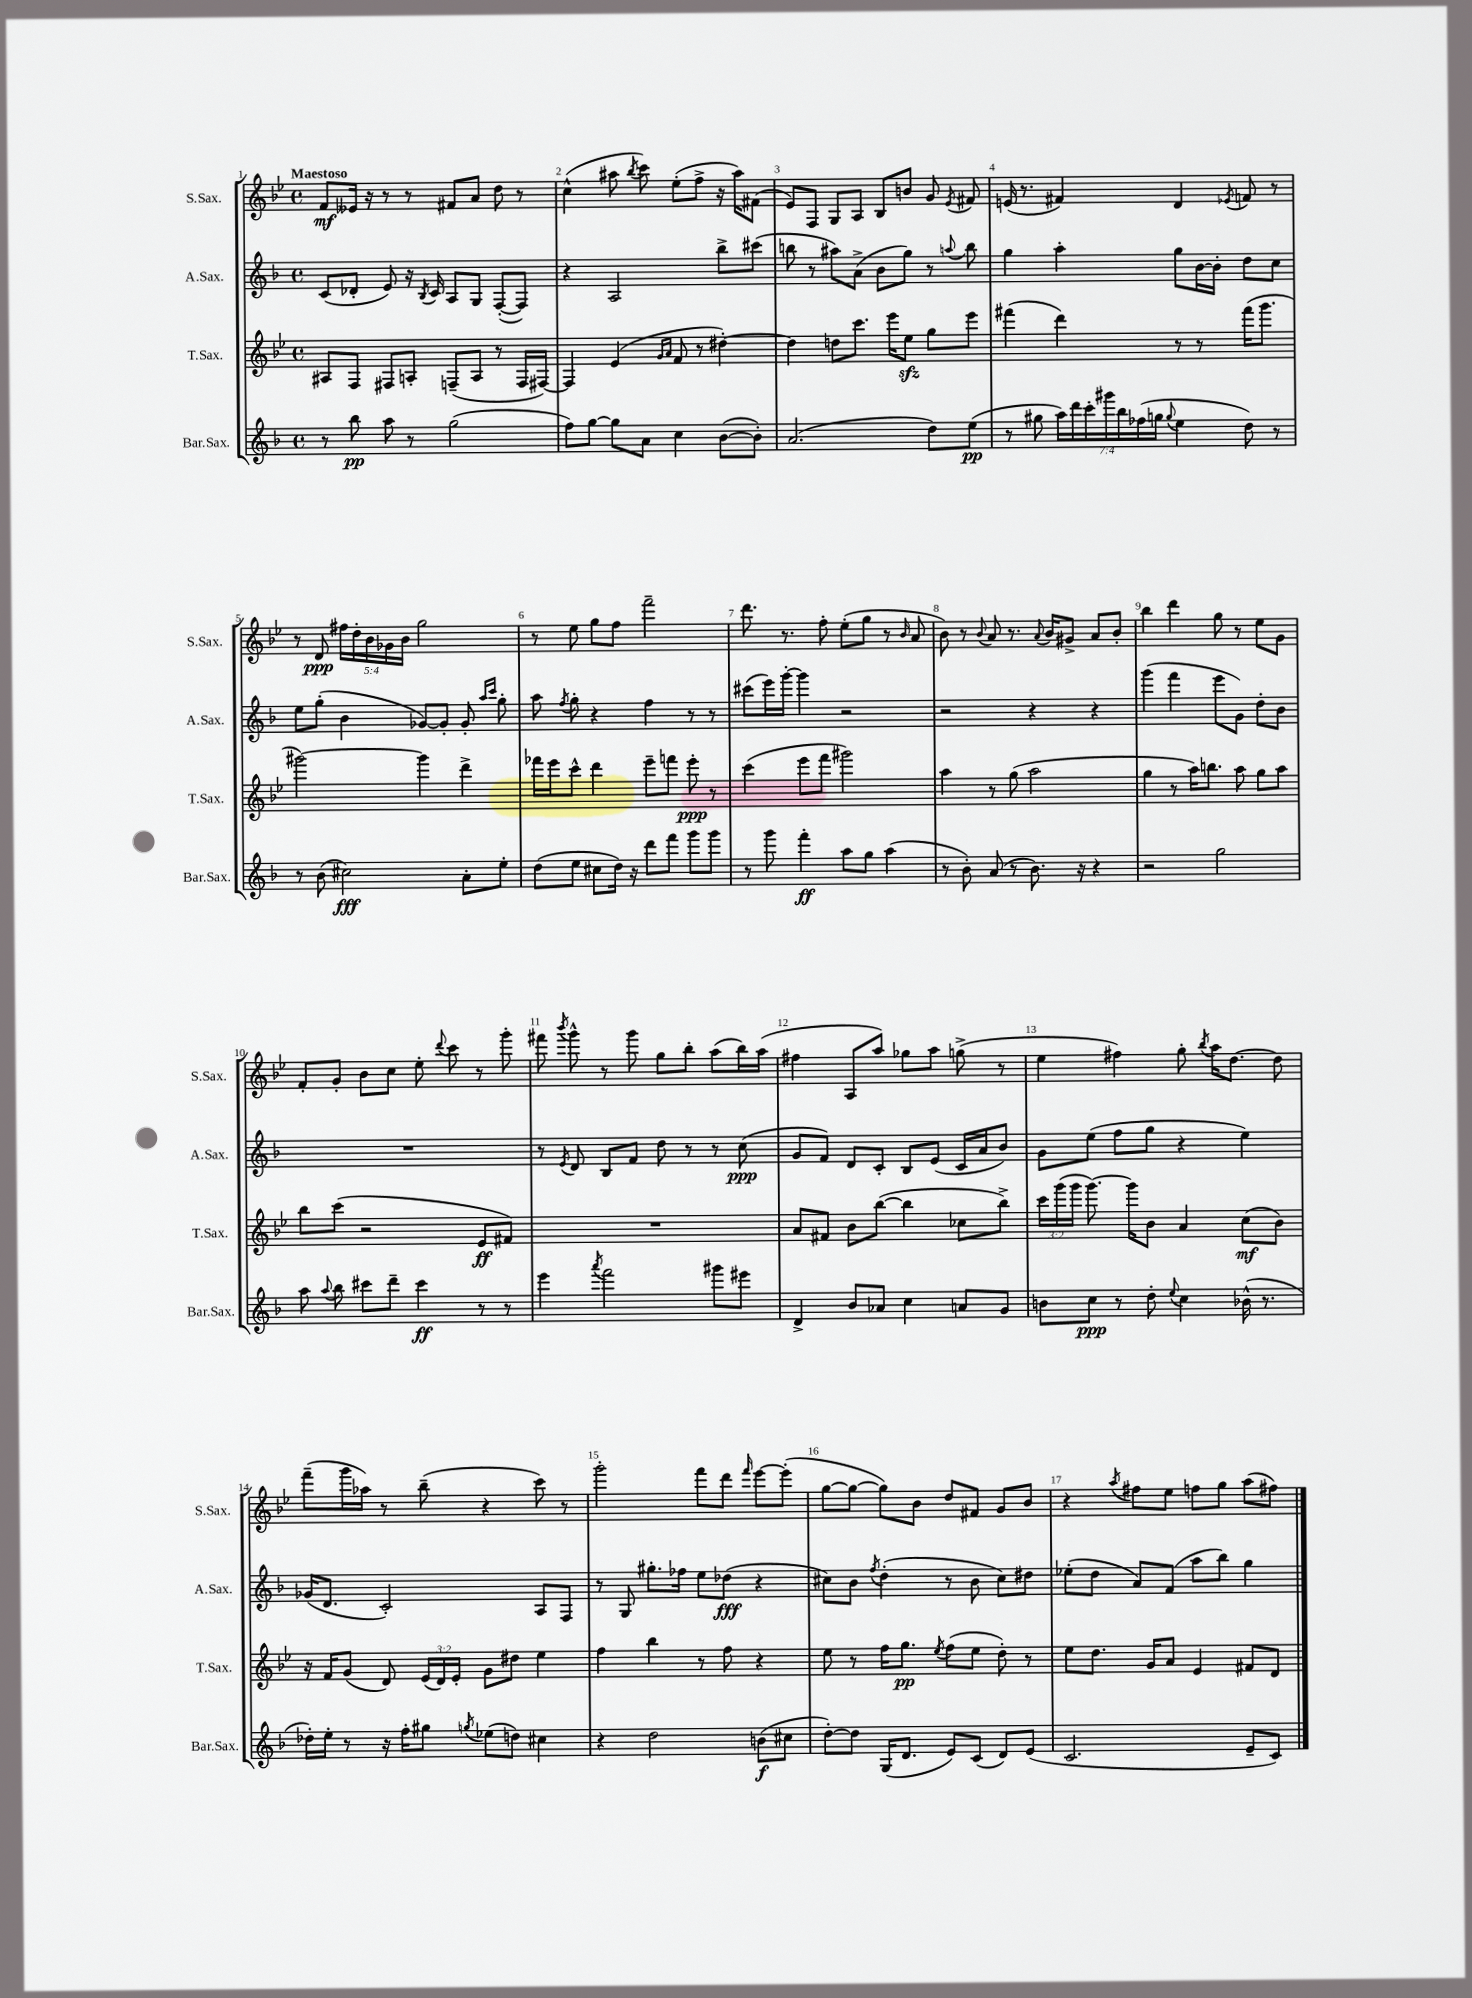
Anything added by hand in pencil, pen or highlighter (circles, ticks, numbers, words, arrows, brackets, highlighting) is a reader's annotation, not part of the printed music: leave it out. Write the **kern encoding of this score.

**kern	**kern	**kern	**kern
*staff4	*staff3	*staff2	*staff1
*clefG2	*clefG2	*clefG2	*clefG2
*k[b-]	*k[b-e-]	*k[b-]	*k[b-e-]
*M4/4	*M4/4	*M4/4	*M4/4
*met(c)	*met(c)	*met(c)	*met(c)
8r	8A#	(8c	8f
8bb-	8F	8d-'	16e--
.	.	.	16r
8aa	8F#	8e)	8r
8r	8A'	16r	8r
.	.	8qB-	.
.	.	16c	.
(2gg	(8F~	8A	8f#
.	8A	8G	8a
.	8r	([8F'	8dd
.	16F	8F])	8r
.	[16F#)	.	.
=	=	=	=
8ff)	4F#]	4r	(4cc^^
[8gg	.	.	.
8gg]	(4e-	2A	8aa#
.	.	.	8qbb-
8a	.	.	8ccc)
.	16qqg	.	.
.	16qqa	.	.
4cc	8f	.	(8ee-'
.	8r	.	8ff^
([8b-	[4dd#')	8bb-^	16r
.	.	.	16aa#)
8b-'])	.	(8ccc#	(8f#
=	=	=	=
(2.a	4dd#]	8bb	8e-)
.	.	8r	8F
.	8dd	8aa#)	8G
.	8.ccc	(8a^	8A
.	.	8b-	8B-
.	16eee-	.	.
.	8ee-	8gg)	8b
8dd)	8gg	8r	8g
.	.	8qqaa	8qe-
(8ee	8eee-	8bb	8f#
=	=	=	=
8r	(4fff#	4gg	(16e
.	.	.	8.r
8gg#	.	.	.
28aa)	4ddd)	4aa'	4f#)
28ddd	.	.	.
28ccc'	.	.	.
28ggg#	.	.	.
28bb-	.	.	.
(28ff-	.	.	.
28gg	.	.	.
8qqgg	.	.	.
4ee	8r	8gg	4d
.	8r	[16b-	.
.	.	16b-']	.
.	.	.	8qe-
8dd)	(16fff#	8dd	8f
.	8.ggg	.	.
8r	.	8cc	8r
=	=	=	=
8r	[2ggg#)	8ee	8r
(8b-	.	(8gg'	8d
2cc#)	.	4b-	20ff#
.	.	.	20dd'
.	.	.	20b-
.	.	.	20g-
.	.	.	20b-
.	4ggg#]	[8g-)	2gg
.	.	8g-']	.
8a'	4ddd^	8g-'	.
.	.	16qqaa	.
.	.	16qqccc	.
8ee'	.	8gg'	.
=	=	=	=
(8dd	16fff-	8aa	8r
.	16eee-	.	.
.	.	8qff	.
8ee	8ccc^^	8gg'	8ee-
8cc#	4ddd	4r	8gg
16dd)	.	.	8ff
16r	.	.	.
8ddd	8eee-~	4ff	2fff~
8fff	8fff	.	.
8ggg	8eee-'	8r	.
8ggg	8r	8r	.
=	=	=	=
8r	(4ccc	(8ccc#	8.ddd
8ggg	.	16eee)	.
.	.	[16ggg'	8.r
4fff'	8eee-	4ggg]	.
.	8fff	.	8ff'
8aa	2ggg#)	2r	(8ee-'
8gg	.	.	8gg
(4aa	.	.	8r
.	.	.	16qqb-
.	.	.	8a
=	=	=	=
8r	4aa	2r	8b-)
8b-')	.	.	8r
.	.	.	8qqb-
(8a	8r	.	8a
8r	(8gg	.	8.r
8.b-)	2aa	4r	.
.	.	.	8qqa
.	.	.	16b-
.	.	.	8g#^
16r	.	.	.
4r	.	4r	8a
.	.	.	8b-'
=	=	=	=
2r	4gg	(4ggg	4bb-
.	8r	4fff	4ddd
.	16aa)	.	.
.	8.bb	.	.
2gg	.	8eee	8gg
.	8aa	8g)	8r
.	8gg	8dd'	8ee-
.	8aa	8b-	8g
=	=	=	=
8aa	8bb-	1r	8f'
8qqaa	.	.	.
8bb-	(8ccc	.	8g'
8ccc#	2r	.	8b-
8ddd~	.	.	8cc
4ccc#	.	.	8ee-'
.	.	.	8qqddd
.	.	.	8ccc
8r	8e-	.	8r
8r	8f#)	.	8ggg'
=	=	=	=
4eee	1r	8r	8fff#
.	.	8qe	8qbbb-
.	.	8d	8ggg^^
8qaaa	.	.	.
2fff	.	8B-	8r
.	.	8f	8ggg
.	.	8dd	8gg
.	.	8r	8bb-'
8ggg#	.	8r	(8aa
8eee#	.	(8cc	16bb-)
.	.	.	(16aa
=	=	=	=
4d^	8a	8g	4ff#
.	8f#	8f)	.
8b-	8b-	8d	8A
8a-	([8bb-	8c'	8aa)
4cc	4bb-]	8B-	8gg-
.	.	(8e	8aa
8a	8cc-	16c	(8gg^
.	.	16a	.
8g	8bb-^)	8b-)	8r
=	=	=	=
8b	24ccc	8g	4ee-
.	(24ggg	.	.
.	24ggg	.	.
8cc	[8.ggg)	(8ee	.
8r	.	8ff	4ff#)
.	16ggg]	.	.
8dd'	8b-	8gg	.
8qqee	.	.	.
4cc	4a	4r	8gg'
.	.	.	8qbb-
.	.	.	16aa
.	.	.	[8.dd
(16b-^^	(8cc	4ee)	.
8.r	.	.	.
.	8b-)	.	8dd]
=	=	=	=
16dd-')	16r	(16g-	(8fff~
16ee'	16f	8.d	.
8r	(8g	.	16ggg
.	.	.	16aa-)
16r	8d)	2c')	8r
16ff'	.	.	.
8gg#	(24e-	.	(8bb-~
.	24d)	.	.
.	24e-'	.	.
8qgg	.	.	.
(8ee-	8g	.	4r
8dd)	8dd#	.	.
4cc#	4ee-	8A	8ccc)
.	.	8F	8r
=	=	=	=
4r	4ff	8r	2ggg'
.	.	8G	.
2dd	4bb-	8.gg#'	.
.	.	16ff-	.
.	8r	8ee	8fff
.	8ff	(8dd-	8ddd
.	.	.	16qqfff
(8b	4r	4r	[8eee-
8cc#	.	.	(8eee-']
=	=	=	=
[8dd')	8ee-	8cc#)	[8gg
8dd]	8r	8b-	8gg_
.	.	8qff	.
(16G	16ff	(4dd'	8gg])
8.d	8.gg	.	.
.	.	.	8b-
.	8qee-	.	.
8e)	(8ff	8r	8dd
(8c	8ee-	8b-	8f#
8d)	8dd')	8cc#)	8g
(8e	8r	8dd#	8b-
=	=	=	=
2.c	8ee-	(8ee-'	4r
.	8.dd	8dd	.
.	.	.	8qaa
.	.	8a)	8ff#
.	16g	.	.
.	8a	(8f	8ee-
.	4e-	8aa	8ff
.	.	8bb-)	8gg
8e~	8f#	4gg	(8aa
8c)	8d	.	8ff#)
==	==	==	==
*-	*-	*-	*-
